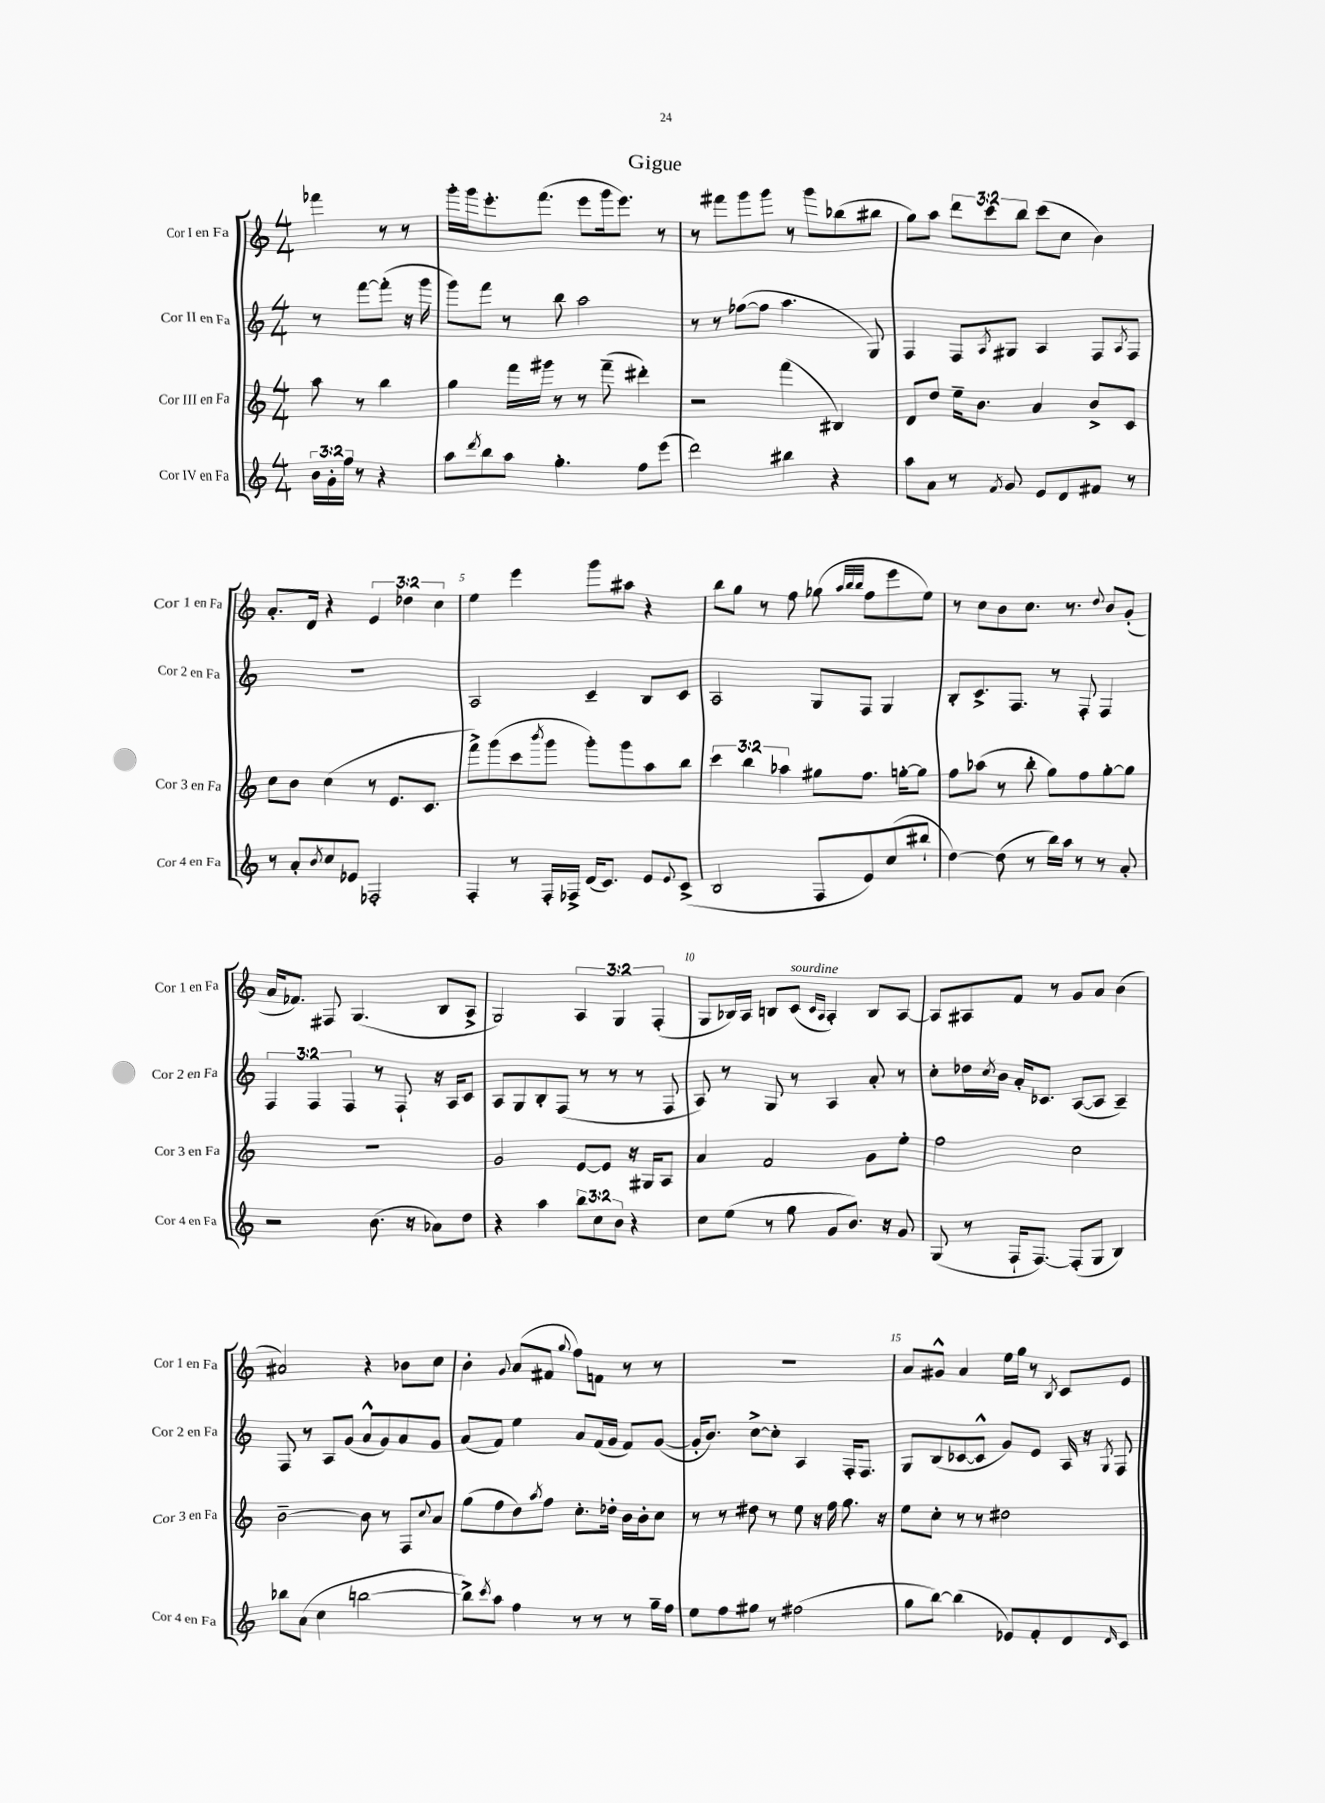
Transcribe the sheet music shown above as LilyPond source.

\header { title = "Gigue" }
<<
\new StaffGroup <<
\new Staff = "s0" \with { instrumentName = "Cor I en Fa" shortInstrumentName = "Cor 1 en Fa" } {
    \clef treble \key c \major \numericTimeSignature \time 4/4 \override Staff.TupletNumber.text = #tuplet-number::calc-fraction-text \partial 2
    fes'''4 r8 r8 |
    g'''16-. g'''16 e'''8.-. f'''8.( e'''8 g'''16 e'''8.) r8 |
    r8 fis'''8 g'''8 g'''8 r8 g'''8 bes''8( bis''8 |
    g''8) a''8 \tuplet 3/2 { d'''8 c'''8 b''8 } c'''8( c''8 b'4) |
    a'8.-. d'16 r4 \tuplet 3/2 { e'4 des''4 c''4 } |
    e''4 e'''4 g'''8 ais''8 r4 |
    b''8 g''8 r8 f''8 ges''8( \grace { a''32 b''32 b''32 } f''8 e'''8 e''8) |
    r8 c''8 b'8 c''8. r8. \appoggiatura { d''8 } b'8 g'8-.( |
    a'16 fes'8.) fis8 g4.( b8 a8-> |
    g2) \tuplet 3/2 { a4 g4 f4-.( } |
    g8 bes16) a16 b8 c'8^\markup { \italic "sourdine" }( \grace { c'16 a16 } a4-.) b8 a8~ |
    a8 ais8 f'8 r8 g'8 a'8 b'4( |
    ais'2) r4 bes'8 c''8 |
    b'4-. \appoggiatura { g'8 } a'8( fis'8 \appoggiatura { g''8 } f''8) f'8 r8 r8 |
    R1 |
    a'8 gis'8-^ a'4 e''16 g''16 r8 \acciaccatura { b8 } c'8 e'8 \bar "|." |
}
\new Staff = "s1" \with { instrumentName = "Cor II en Fa" shortInstrumentName = "Cor 2 en Fa" } {
    \clef treble \key c \major \numericTimeSignature \time 4/4 \override Staff.TupletNumber.text = #tuplet-number::calc-fraction-text \partial 2
    r8 f'''8~ f'''8-.( r16 g'''16 |
    g'''8) f'''8 r8 b''8 a''2 |
    r8 r8 fes''8~( fes''8 a''4. g8) |
    f4 f8 \acciaccatura { a8 } gis8 a4 f8 \acciaccatura { a8 } f8 |
    R1 |
    a2 c'4-- b8 c'8 |
    a2 g8 f8 g4 |
    b8-. c'8.-> f8. r8 f8-. f4 |
    \tuplet 3/2 { f4 f4 f4 } r8 f8-! r16 a16 c'8 |
    a8 g8 b8-. f8( r8 r8 r8 f8 |
    a8) r8 g8 r8 a4 a'8-. r8 |
    c''8-. des''16 \acciaccatura { c''8 } b'16 a'16-. ces'8. a8~( a8 a4--) |
    f8 r8 a8 g'8( a'8-^ g'8) a'8 g'8 |
    a'8( f'8) e''4 a'8 f'16( g'16 f'8) g'8~( |
    g'16-. b'8.) c''8~-> c''8-. a4 f16-. f8. |
    g8 b8( ces'8~ ces'8-^ g'8) e'8 a16 r16 \acciaccatura { g8 } f8 \bar "|." |
}
\new Staff = "s2" \with { instrumentName = "Cor III en Fa" shortInstrumentName = "Cor 3 en Fa" } {
    \clef treble \key c \major \numericTimeSignature \time 4/4 \override Staff.TupletNumber.text = #tuplet-number::calc-fraction-text \partial 2
    a''8 r8 b''4 |
    g''4 f'''16 gis'''16 r8 r8 f'''8--( dis'''4-.) |
    r2 f'''4( bis4) |
    d'8 d''8 e''16-- b'8. a'4 b'8-> c'8 |
    c''8 b'8 c''4( r8 e'8. c'8. |
    f'''8->) g'''8( c'''8 \acciaccatura { b'''8 } g'''8 g'''8-.) g'''8 a''8 b''8 |
    \tuplet 3/2 { c'''4 b''4 aes''4 } gis''8 f''8. g''16~-. g''8 |
    f''8 aes''8( r8 b''8-. g''8) f''8 g''8~-. g''8 |
    R1 |
    g'2 e'8~ e'8 r16 gis16 a8 |
    a'4 f'2 g'8 e''8-. |
    f''2 c''2 |
    b'2~-- b'8 r8 f8 \appoggiatura { c''8 } a'8 |
    g''8( f''8 d''8) \acciaccatura { a''8 } f''8 c''8.-. des''16-. b'16 b'16-. c''8 |
    r8 r8 dis''8 r8 e''8 r16 f''16 g''8. r16 |
    e''8 c''8-. r8 r8 dis''2 \bar "|." |
}
\new Staff = "s3" \with { instrumentName = "Cor IV en Fa" shortInstrumentName = "Cor 4 en Fa" } {
    \clef treble \key c \major \numericTimeSignature \time 4/4 \override Staff.TupletNumber.text = #tuplet-number::calc-fraction-text \partial 2
    \tuplet 3/2 { b'16 g'16-. f''16 } r8 r4 |
    a''8 \acciaccatura { d'''8 } b''8 a''8 g''4.-. f''8 e'''8( |
    d'''2) bis''4 r4 |
    a''8 a'8 r8 \acciaccatura { f'8 } g'8 e'8 d'8 fis'8 r8 |
    r8 a'8-. \acciaccatura { b'8 } c''8 ees'8 fes2-. |
    f4-. r8 f16-. fes16-> d'16( c'8.) e'8 \appoggiatura { e'8 } c'8->( |
    b2 f8 e'8) c''8( bis''8-! |
    d''4~) d''8( r8 b''16) a''16 r8 r8 a'8-. |
    r2 b'8.( r16 aes'8) d''8 |
    r4 a''4 \tuplet 3/2 { b''8 c''8 b'8 } r4 |
    c''8 e''8( r8 g''8 g'8 b'8.) r16 g'8 |
    g8( r8 f16-! f8.~) f8-.( g8 b4) |
    bes''8 a'8( c''4 b''2~ |
    b''8->) \acciaccatura { c'''8 } a''8 f''4 r8 r8 r8 g''16-- f''16 |
    e''8 f''8 gis''8 r8 fis''2( |
    g''8 b''8~) b''4( ees'8) f'8-. d'8 \grace { d'16 } c'8 \bar "|." |
}
>>
>>
\layout { \context { \Score \override BarNumber.break-visibility = ##(#f #t #t) barNumberVisibility = #(every-nth-bar-number-visible 5) } }
